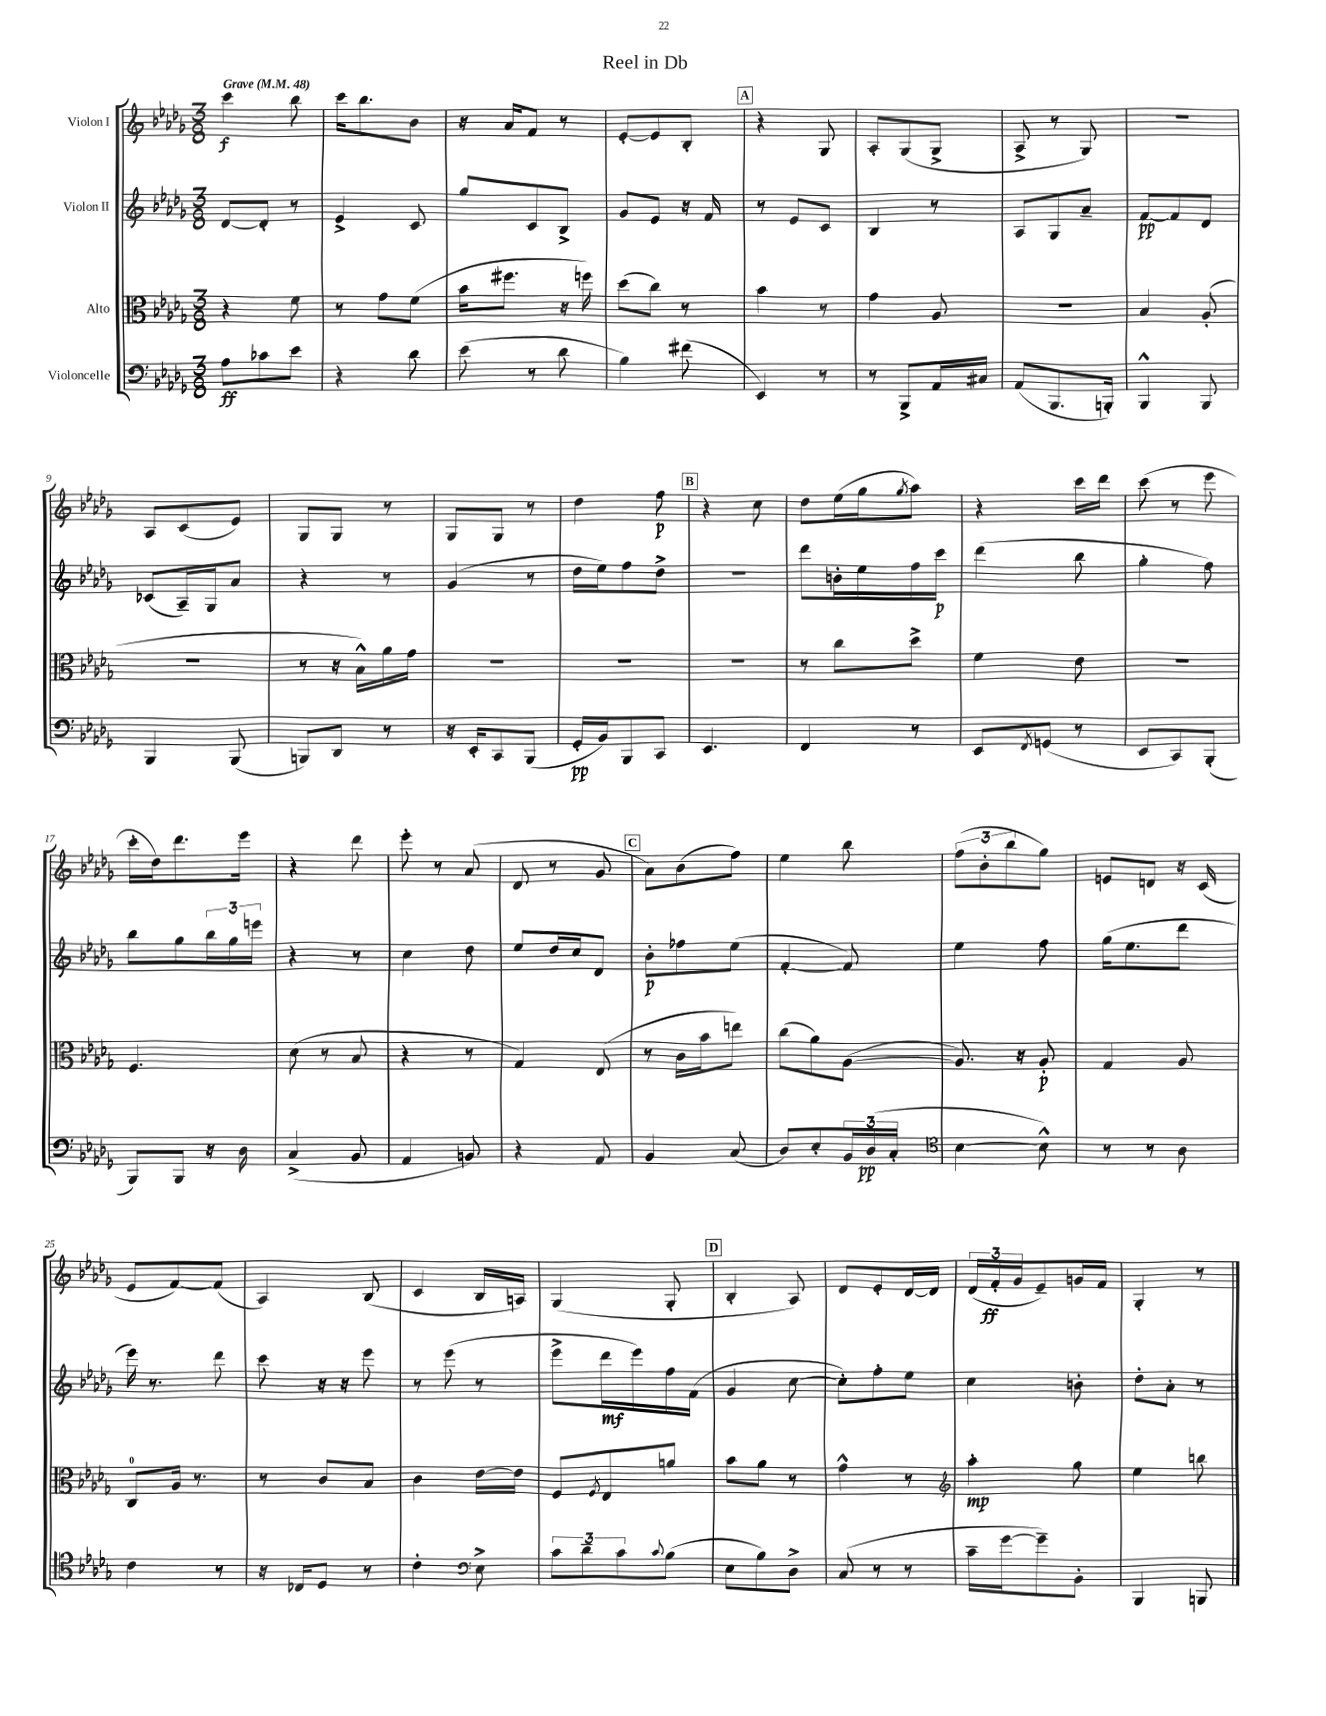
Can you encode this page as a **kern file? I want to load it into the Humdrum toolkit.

**kern	**kern	**kern	**kern
*staff4	*staff3	*staff2	*staff1
*clefF4	*clefC3	*clefG2	*clefG2
*k[b-e-a-d-g-]	*k[b-e-a-d-g-]	*k[b-e-a-d-g-]	*k[b-e-a-d-g-]
*M3/8	*M3/8	*M3/8	*M3/8
*MM48	*MM48	*MM48	*MM48
8A-\L	4r	[8d-/L	4ccc\
8c-\	.	8d-'/]J	.
8e-\J	8f\	8r	8bb-\
=	=	=	=
4r	8r	4e-^/	16ccc\LK
.	.	.	8.bb-\
.	8g-\L	.	.
8d-\	(8f\J	8c/	8b-\J
=	=	=	=
(8e-\	16b-\LK	8gg-/L	16r
.	8.ff#\J	.	16a-/LK
8r	.	8c/	8f/J
8d-\	16r	8B-^/J	8r
.	16ff\)	.	.
=	=	=	=
4B-\)	(8dd-\L	8g-/L	[8e-'/L
.	8cc\J)	8e-/J	8e-/]
(8f#\	8r	16r	8B-'/J
.	.	16f/	.
=	=	=	=
4EE-/)	4b-\	8r	4r
.	.	8e-/L	.
8r	8r	8c/J	8G-/
=	=	=	=
8r	4g-\	4B-/	8A-'/L
8BBB-^/L	.	.	(8G-/
16AA-/L	8A-/	8r	8G-^/J
16C#/JJ	.	.	.
=	=	=	=
(8AA-/L	4.r	8A-/L	8A-^/
8.BBB-/	.	8G-/	8r
.	.	8a-~/J	8G-/)
16BBB'/Jk)	.	.	.
=	=	=	=
4BBB-^^/	4B-/	[8f/L	4.r
.	.	8f/]	.
8BBB-/	(8A-'/	8d-/J	.
=	=	=	=
4BBB-/	4.r	(8c-/L	8A-/L
.	.	16A-~/L)	(8c/
.	.	16G-/J	.
(8BBB-/	.	8a-/J	8e-/J)
=	=	=	=
8BBB/L)	8r	4r	8G-/L
8DD-/J	16r	.	8G-/J
.	16B-^^\LL)	.	.
8r	16a-\	8r	8r
.	16g-\JJ	.	.
=	=	=	=
16r	4.r	(4g-/	8G-/L
16EE-'/LK	.	.	.
8CC/	.	.	8G-/J
(8BBB-/J	.	8r	8r
=	=	=	=
16GG-'/LL	4.r	16dd-\LL	4dd-\
16BB-/J)	.	16ee-\J)	.
8BBB-/	.	8ff\	.
8CC/J	.	8dd-^\J	8ff\
=	=	=	=
4.EE-/	4.r	4.r	4r
.	.	.	8cc\
=	=	=	=
4FF/	8r	8ddd-\L	8dd-\L
.	8cc\L	16b'\L	(16ee-\L
.	.	16ee-\	16gg-\J
.	.	.	8qgg-/
8r	8dd-^\J	16ff\	8aa-\J)
.	.	16ccc\JJ	.
=	=	=	=
8EE-/L	4f\	(4ddd-\	4r
8qFF/	.	.	.
(8GG/J	.	.	.
8r	8e-\	8bb-\	16ccc\LL
.	.	.	16ddd-\JJ
=	=	=	=
8EE-/L	4.r	4gg-'\	(8ccc\
8CC/)	.	.	8r
(8BBB-'/J	.	8ff\)	8eee-\
=	=	=	=
8BBB-/L)	4.F/	8bb-\L	16ccc'\LL
.	.	.	16dd-\J)
8BBB-/J	.	8gg-\	8.ddd-\
16r	.	24bb-\L	.
.	.	24gg-\	.
16D-\	.	.	16eee-\Jk
.	.	24eee\JJ	.
=	=	=	=
(4C^/	(8d-\	4r	4r
.	8r	.	.
8BB-/	8B-/	8r	8ddd-\
=	=	=	=
4AA-/	4r	4cc\	8eee-'\
.	.	.	8r
8BB/)	8r	8dd-\	(8a-/
=	=	=	=
4r	4G-/)	8ee-/L	8d-/
.	.	16dd-/L	8r
.	.	16cc/J	.
8AA-/	(8E-/	8d-/J	8g-/
=	=	=	=
4BB-/	8r	8b-'\L	8a-\L)
.	16c\LL	8ff-\	(8b-\
.	16b-\J	.	.
(8C/	8ee\J)	(8ee-\J	8ff\J)
=	=	=	=
8D-/L)	(8cc\L	[4f'/	4ee-\
8E-'/	8a-\)	.	.
24BB-/L	([8A-\J	8f/])	8bb-\
(24D-/	.	.	.
24C'/JJ	.	.	.
=	=	=	=
*clefC4	*	*	*
[4B-\	8.A-/])	4ee-\	(12ff\L
.	.	.	12b-'\
.	.	.	12bb-\
.	16r	.	.
8B-^^\])	8A-'/	8ff\	8gg-\J)
=	=	=	=
8r	4G-/	(16gg-\LK	8e/L
.	.	8.ee-\	.
8r	.	.	8d/J
8A-\	8A-/	8ddd-\J	16r
.	.	.	(16c/
=	=	=	=
4c\	8C/L	16eee-\)	8e-/L
.	.	8.r	.
.	16A-/Jk	.	[8f/)
.	8.r	.	.
8r	.	8ddd-\	(8f/]J
=	=	=	=
16r	8r	8ccc\	4A-/)
16C-/LK	.	.	.
8D-/J	8c/L	16r	.
.	.	16r	.
8r	8B-/J	8eee-\	(8B-/
=	=	=	=
4c'\	4c\	8r	4c/
.	.	(8eee-\	.
*clefF4	*	*	*
8E-^\	[16e-\LL	8r	16B-/LL
.	16e-\]JJ	.	16A/JJ)
=	=	=	=
12c\L	8F/L	8eee-^\L	(4G-/
12d-~\	.	.	.
.	8qF/	.	.
.	8E-/	16ddd-\L	.
12c\	.	.	.
.	.	16eee-\)	.
8qqc/	.	.	.
(8B-\J	8a/J	16ff\	8G-'/
.	.	(16f\JJ	.
=	=	=	=
8E-\L	8b-\L	4g-/	4B-'/
8B-\)	8a-\J	.	.
8D-^\J	8r	[8cc\	8A-/)
=	=	=	=
(8C/	4g-^^\	8cc'\]L)	8d-/L
8r	.	8ff'\	8e-'/
8r	8r	8ee-\J	[16d-/L
.	.	.	16d-/]JJ
=	=	=	=
*	*clefG2	*	*
16c~\LL	4aa-'\	4cc\	(24d-/LL
.	.	.	24f'/
[16g-\J	.	.	.
.	.	.	24g-/J
8g-~\])	.	.	8e-~/)
8BB-'\J	8gg-\	8b'\	16g/L
.	.	.	16f/JJ
=	=	=	=
4BBB-/	4ee-\	8dd-'\L	4G-'/
.	.	8a-'\J	.
8BBB/	8bb\	8r	8r
==	==	==	==
*-	*-	*-	*-
